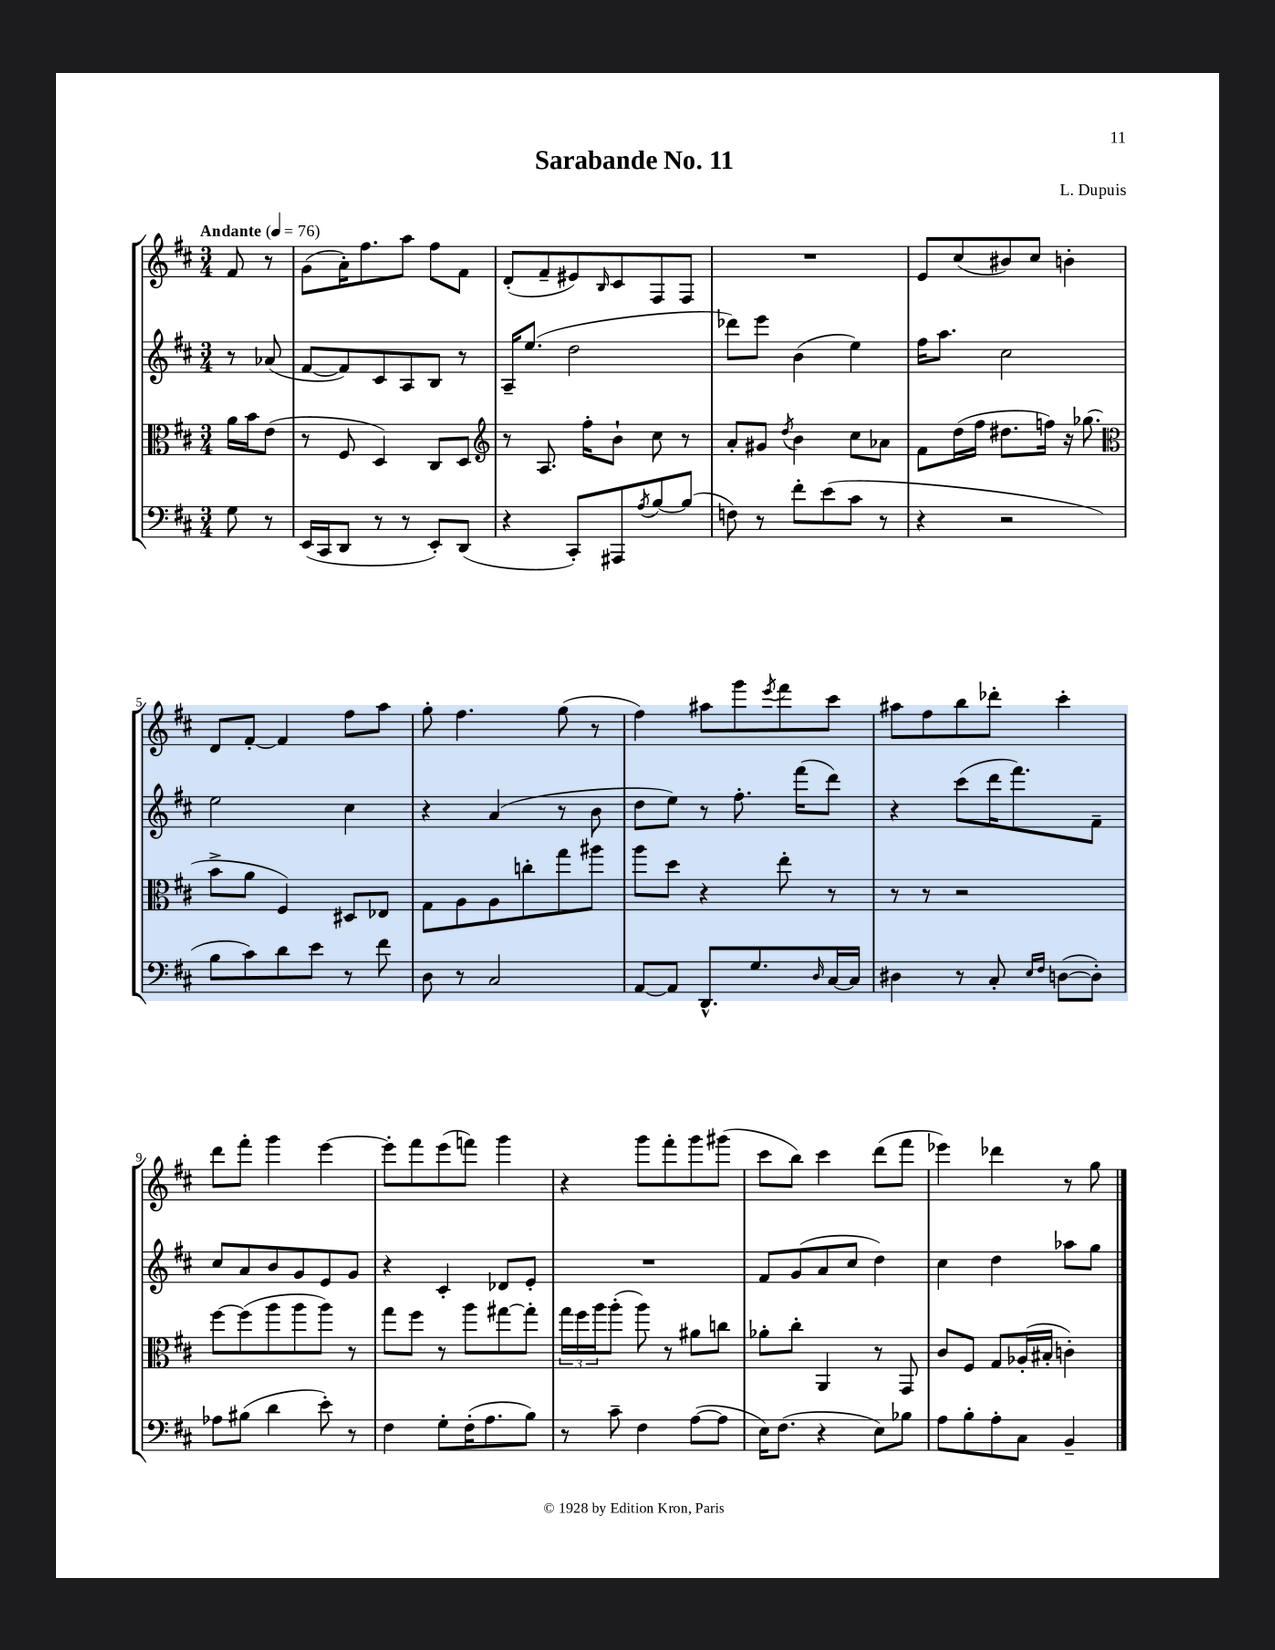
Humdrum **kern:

**kern	**kern	**kern	**kern
*staff4	*staff3	*staff2	*staff1
*clefF4	*clefC3	*clefG2	*clefG2
*k[f#c#]	*k[f#c#]	*k[f#c#]	*k[f#c#]
*M3/4	*M3/4	*M3/4	*M3/4
*MM76	*MM76	*MM76	*MM76
8G	16a	8r	8f#
.	16b	.	.
8r	(8e	(8a-	8r
=	=	=	=
(16EE	8r	[8f#	(8g
16CC#	.	.	.
8DD	8F#	8f#])	16a')
.	.	.	8.ff#
8r	4D)	8c#	.
8r	.	8A	8aa
8EE')	8C#	8B	8ff#
(8DD	8D	8r	8f#
=	=	=	=
*	*clefG2	*	*
4r	8r	16A~	(8d'
.	.	(8.ee	.
.	8.A	.	8f#~
8CC#')	.	2dd	8e#)
.	16ff#'	.	.
.	.	.	16qqB
8AAA#	8b`	.	8c#
8qA	.	.	.
[8B	8cc#	.	8F#
(8B]	8r	.	8F#
=	=	=	=
8F)	8a'	8ddd-)	2.r
8r	8g#	8eee	.
.	8qdd	.	.
8f#'	4b	(4b	.
(8e	.	.	.
8c#	8cc#	4ee)	.
8r	8a-	.	.
=	=	=	=
4r	8f#	16ff#	8e
.	.	8.aa	.
.	(16dd	.	(8cc#
.	16ff#	.	.
2r	8.dd#	2cc#	8b#)
.	.	.	8cc#
.	16ff)	.	.
.	16r	.	4b'
.	(8.gg-	.	.
=	=	=	=
*	*clefC3	*	*
8B	8b^	2ee	8d
8c#)	8a	.	[8f#'
8d	4F#)	.	4f#]
8e	.	.	.
8r	8D#	4cc#	8ff#
8f#	8E-	.	8aa
=	=	=	=
8D	8G	4r	8gg'
8r	8A	.	4.ff#
2C#	8A	(4a	.
.	8cc'	.	.
.	8gg	8r	(8gg
.	8aa#	8b	8r
=	=	=	=
[8AA	8aa	8dd	4ff#)
8AA]	8dd	8ee)	.
8.DD^^	4r	8r	8aa#
.	.	8.ff#'	8ggg
8.G	.	.	.
.	.	.	8qeee
.	8ee'	.	8fff#
.	.	(16fff#	.
16qqD	.	.	.
[16C#	8r	8ddd)	8ccc#
16C#]	.	.	.
=	=	=	=
4D#	8r	4r	8aa#
.	8r	.	8ff#
8r	2r	(8ccc#	8bb
8C#'	.	16ddd	8ddd-'
.	.	8.fff#)	.
16qqE	.	.	.
16qqF#	.	.	.
([8D	.	.	4ccc#'
8D'])	.	8f#~	.
=	=	=	=
8A-	[8ff#	8cc#	8ddd
(8B#	(8ff#]	8a	8fff#'
4d	8aa	8b	4ggg
.	8aa	8g	.
8e')	8aa)	8e	[4eee
8r	8r	8g	.
=	=	=	=
4F#	8gg	4r	8eee']
.	8ff#	.	8fff#
8G'	8r	4c#'	(8eee
(16F#'	8aa	.	8fff)
8.A	.	.	.
.	[8gg#	8d-	4ggg
8B)	8gg#']	8e'	.
=	=	=	=
8r	24gg	2.r	4r
.	24ff#	.	.
.	24aa	.	.
8c#~	(8aa'	.	.
4F#	8aa)	.	8ggg
.	8r	.	8fff#'
([8A	8a#	.	8ggg
8A]	8cc	.	(8ggg#
=	=	=	=
16E)	8a-'	8f#	8ccc#
(8.F#	.	.	.
.	8cc#'	(8g	8bb)
4r	4AA	8a	4ccc#
.	.	8cc#	.
8E)	8r	4dd)	(8ddd
8B-	8GG	.	8fff#
=	=	=	=
8A	8c#	4cc#	4eee-)
8B'	8F#	.	.
8A'	8G	4dd	4ddd-
8C#	(16A-'	.	.
.	16B#'	.	.
4BB~	4c')	8aa-	8r
.	.	8gg	8gg
==	==	==	==
*-	*-	*-	*-
